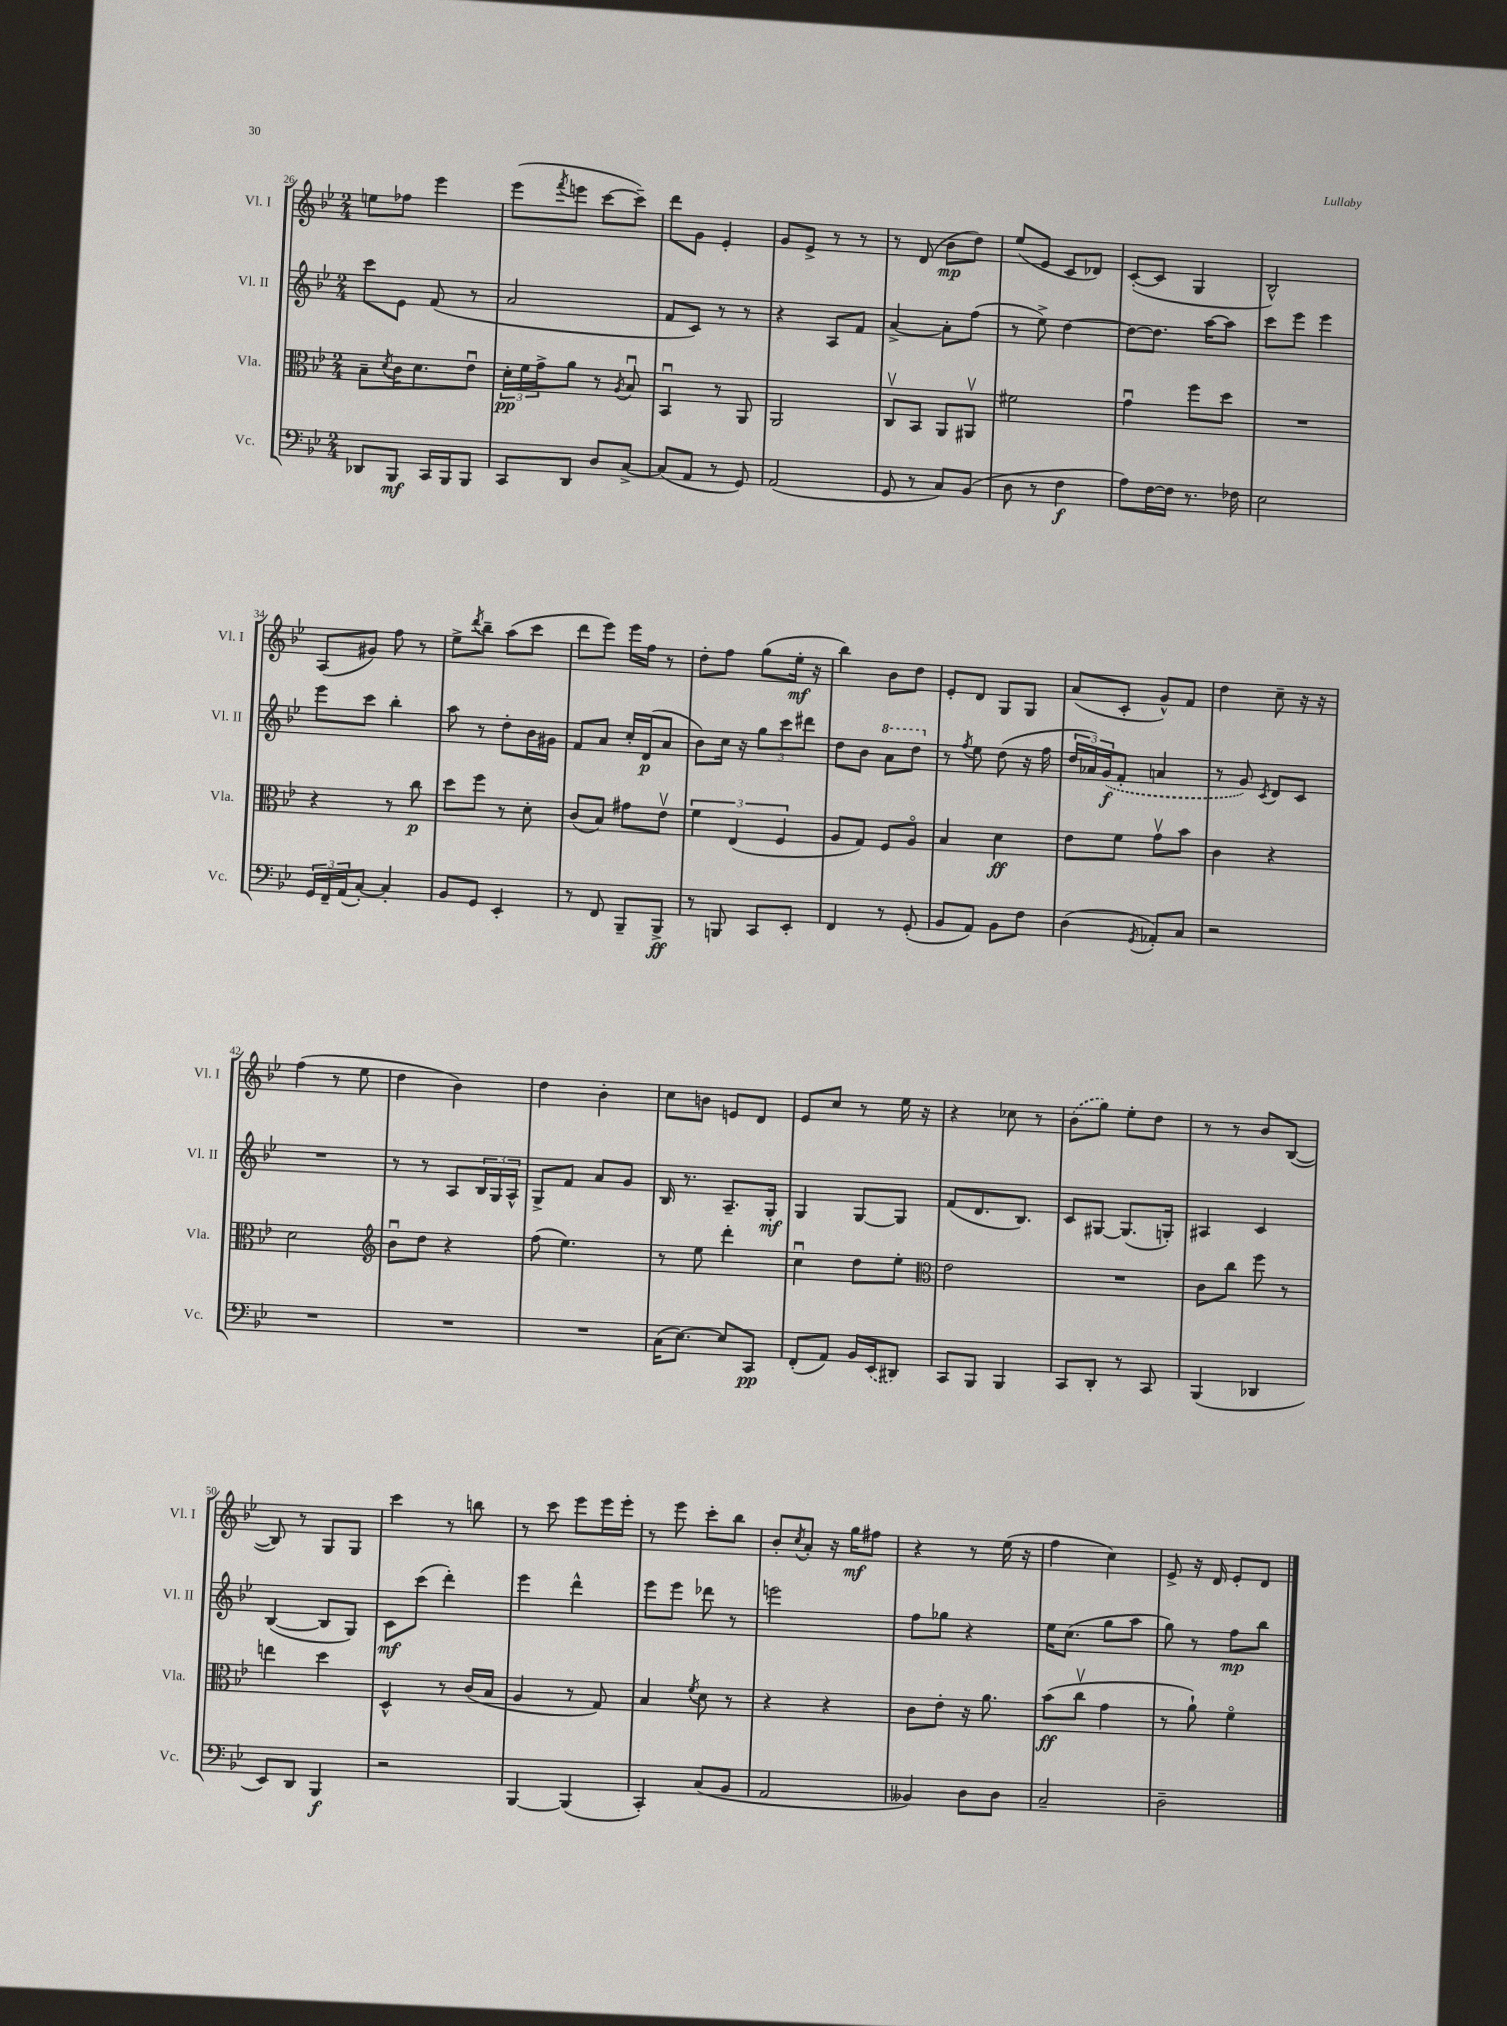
<<
\new StaffGroup <<
\new Staff = "s0" \with { instrumentName = "Vl. I" shortInstrumentName = "Vl. I" } {
    \clef treble \key bes \major \numericTimeSignature \time 2/4
    e''8 fes''8 ees'''4 |
    ees'''8( \acciaccatura { f'''8 } e'''8 c'''8~ c'''8--) |
    d'''8 g'8 ees'4-. |
    g'8 ees'8-> r8 r8 |
    r8 d'8( bes'8\mp d''8) |
    ees''8( ees'8 c'8 des'8) |
    c'8~-.( c'8 g4 |
    bes2-^) |
    a8( gis'8) f''8 r8 |
    ees''8-> \acciaccatura { d'''8 } bes''8-- a''8( c'''8 |
    d'''8 ees'''8) ees'''16 f''16 r8 |
    d''8-. f''8 g''8( ees''16-.\mf r16 |
    bes''4) bes'8 d''8 |
    ees'8-. d'8 g8 g8 |
    a'8( c'8-. g'8-^) f'8 |
    d''4 c''8-- r16 r16 |
    f''4( r8 ees''8 |
    d''4 bes'4) |
    d''4 bes'4-. |
    c''8 b'8 e'8 d'8 |
    ees'8 c''8 r8 ees''16 r16 |
    r4 ces''8 r8 |
    \once \slurDashed bes'8( g''8) ees''8-. d''8 |
    r8 r8 bes'8 bes8~( |
    bes8) r8 g8 g8 |
    c'''4 r8 b''8 |
    r8 c'''8 ees'''8 ees'''16 ees'''16-. |
    r8 ees'''8 c'''8-. bes''8 |
    bes'8-. \acciaccatura { c''8 } a'8-. r16 g''16\mf fis''8 |
    r4 r8 ees''16( r16 |
    f''4 c''4) |
    ees'8-> r16 d'16 ees'8-. d'8 \bar "|." |
}
\new Staff = "s1" \with { instrumentName = "Vl. II" shortInstrumentName = "Vl. II" } {
    \clef treble \key bes \major \numericTimeSignature \time 2/4
    c'''8 ees'8 f'8( r8 |
    a'2 |
    f'8 c'8) r8 r8 |
    r4 a8 f'8 |
    a'4~-> a'8-. f''8( |
    r8 ees''8->) d''4~ |
    d''8~ d''8. a''16~ a''8 |
    c'''8 ees'''8 ees'''4 |
    ees'''8 c'''8 bes''4-. |
    a''8 r8 d''8-. bes'16 gis'16 |
    f'8 a'8 c''16-. d'16\p( a'8 |
    bes'8) c''16 r16 \tuplet 3/2 { g''8 c'''8 dis'''8 } |
    d''8 bes'8 \ottava #1 a''8 d'''8 \ottava #0 |
    r8 \acciaccatura { f''8 } ees''8 d''8( r16 f''16 |
    \tuplet 3/2 { d''16 aes'16) \once \slurDashed g'16\f( } f'8-. a'4 |
    r8 g'8) \acciaccatura { c'8 } d'8 c'8 |
    R2 |
    r8 r8 a8 \tuplet 3/2 { bes16 g16 a16-^ } |
    g8-> f'8 a'8 g'8 |
    bes16 r8. a8.-- g16-.\mf |
    g4 g8~ g8 |
    f'8( d'8. bes8.) |
    c'8 gis8~ gis8.( g16-.) |
    ais4 c'4 |
    bes4~( bes8 g8) |
    c'8\mf c'''8( d'''4-.) |
    ees'''4 d'''4-^ |
    ees'''8 ees'''8 des'''8 r8 |
    e'''2 |
    f''8 ges''8 r4 |
    ees''16 c''8.( g''8 a''8 |
    g''8) r8 f''8\mp bes''8 \bar "|." |
}
\new Staff = "s2" \with { instrumentName = "Vla." shortInstrumentName = "Vla." } {
    \clef alto \key bes \major \numericTimeSignature \time 2/4
    bes8-- \acciaccatura { d'8 } c'16 d'8. ees'8\downbow |
    \tuplet 3/2 { d'16-.\pp f'16 g'16-> } a'8 r8 \acciaccatura { a8 } bes8\downbow |
    bes,4\downbow r8 a,8 |
    a,2 |
    c8\upbow bes,8 a,8 ais,8\upbow |
    fis'2 |
    g'4\downbow f''8 d''8 |
    R2 |
    r4 r8 c''8\p |
    d''8 f''8 r8 d'8-. |
    c'8( bes8) gis'8 ees'8\upbow |
    \tuplet 3/2 { f'4 ees4( f4 } |
    a8 g8) f8 a8\flageolet |
    bes4 d'4\ff |
    ees'8 f'8 g'8\upbow bes'8 |
    c'4 r4 |
    d'2 |
    \clef treble bes'8\downbow d''8 r4 |
    f''8( ees''4.) |
    r8 ees''8 d'''4-. |
    c''4\downbow d''8 ees''8-. |
    \clef alto ees'2 |
    R2 |
    c'8 c''8 f''8 r8 |
    e''4 d''4 |
    d4-^ r8 c'16( bes16 |
    a4 r8 g8) |
    bes4 \acciaccatura { f'8 } d'8 r8 |
    r4 r4 |
    c'8 ees'8-. r16 a'8. |
    bes'8\ff( c''8\upbow g'4 |
    r8 a'8-!) f'4\flageolet \bar "|." |
}
\new Staff = "s3" \with { instrumentName = "Vc." shortInstrumentName = "Vc." } {
    \clef bass \key bes \major \numericTimeSignature \time 2/4
    des,8 bes,,8\mf c,16 bes,,16 bes,,8 |
    c,8 d,8 d8 c8~-> |
    c8( a,8 r8 g,8) |
    a,2( |
    g,8 r8 c8) bes,8( |
    d8 r8 f4\f |
    a8) f16~ f16 r8. fes16 |
    ees2 |
    \tuplet 3/2 { g,16 f,16-- a,16( } c8~-.) c4-. |
    bes,8 g,8 ees,4-. |
    r8 f,8 bes,,8-- bes,,8->\ff |
    r8 b,,8 c,8 ees,8-. |
    f,4 r8 g,8-.( |
    bes,8 a,8) bes,8 f8 |
    d4( \acciaccatura { g,8 } aes,8-.) c8 |
    r2 |
    R2 |
    R2 |
    R2 |
    c16( ees8.~) ees8 c,8\pp |
    f,8-.( a,8) bes,16 \once \slurDashed ees,16( dis,8) |
    c,8 bes,,8 bes,,4 |
    c,8 d,8-. r8 c,8 |
    bes,,4( des,4 |
    ees,8) d,8 bes,,4\f |
    r2 |
    bes,,4~ bes,,4( |
    c,4-.) c8( bes,8 |
    a,2 |
    beses,4) d8 d8 |
    c2-- |
    d2-- \bar "|." |
}
>>
>>
\layout { \context { \Score currentBarNumber = #26 } }
